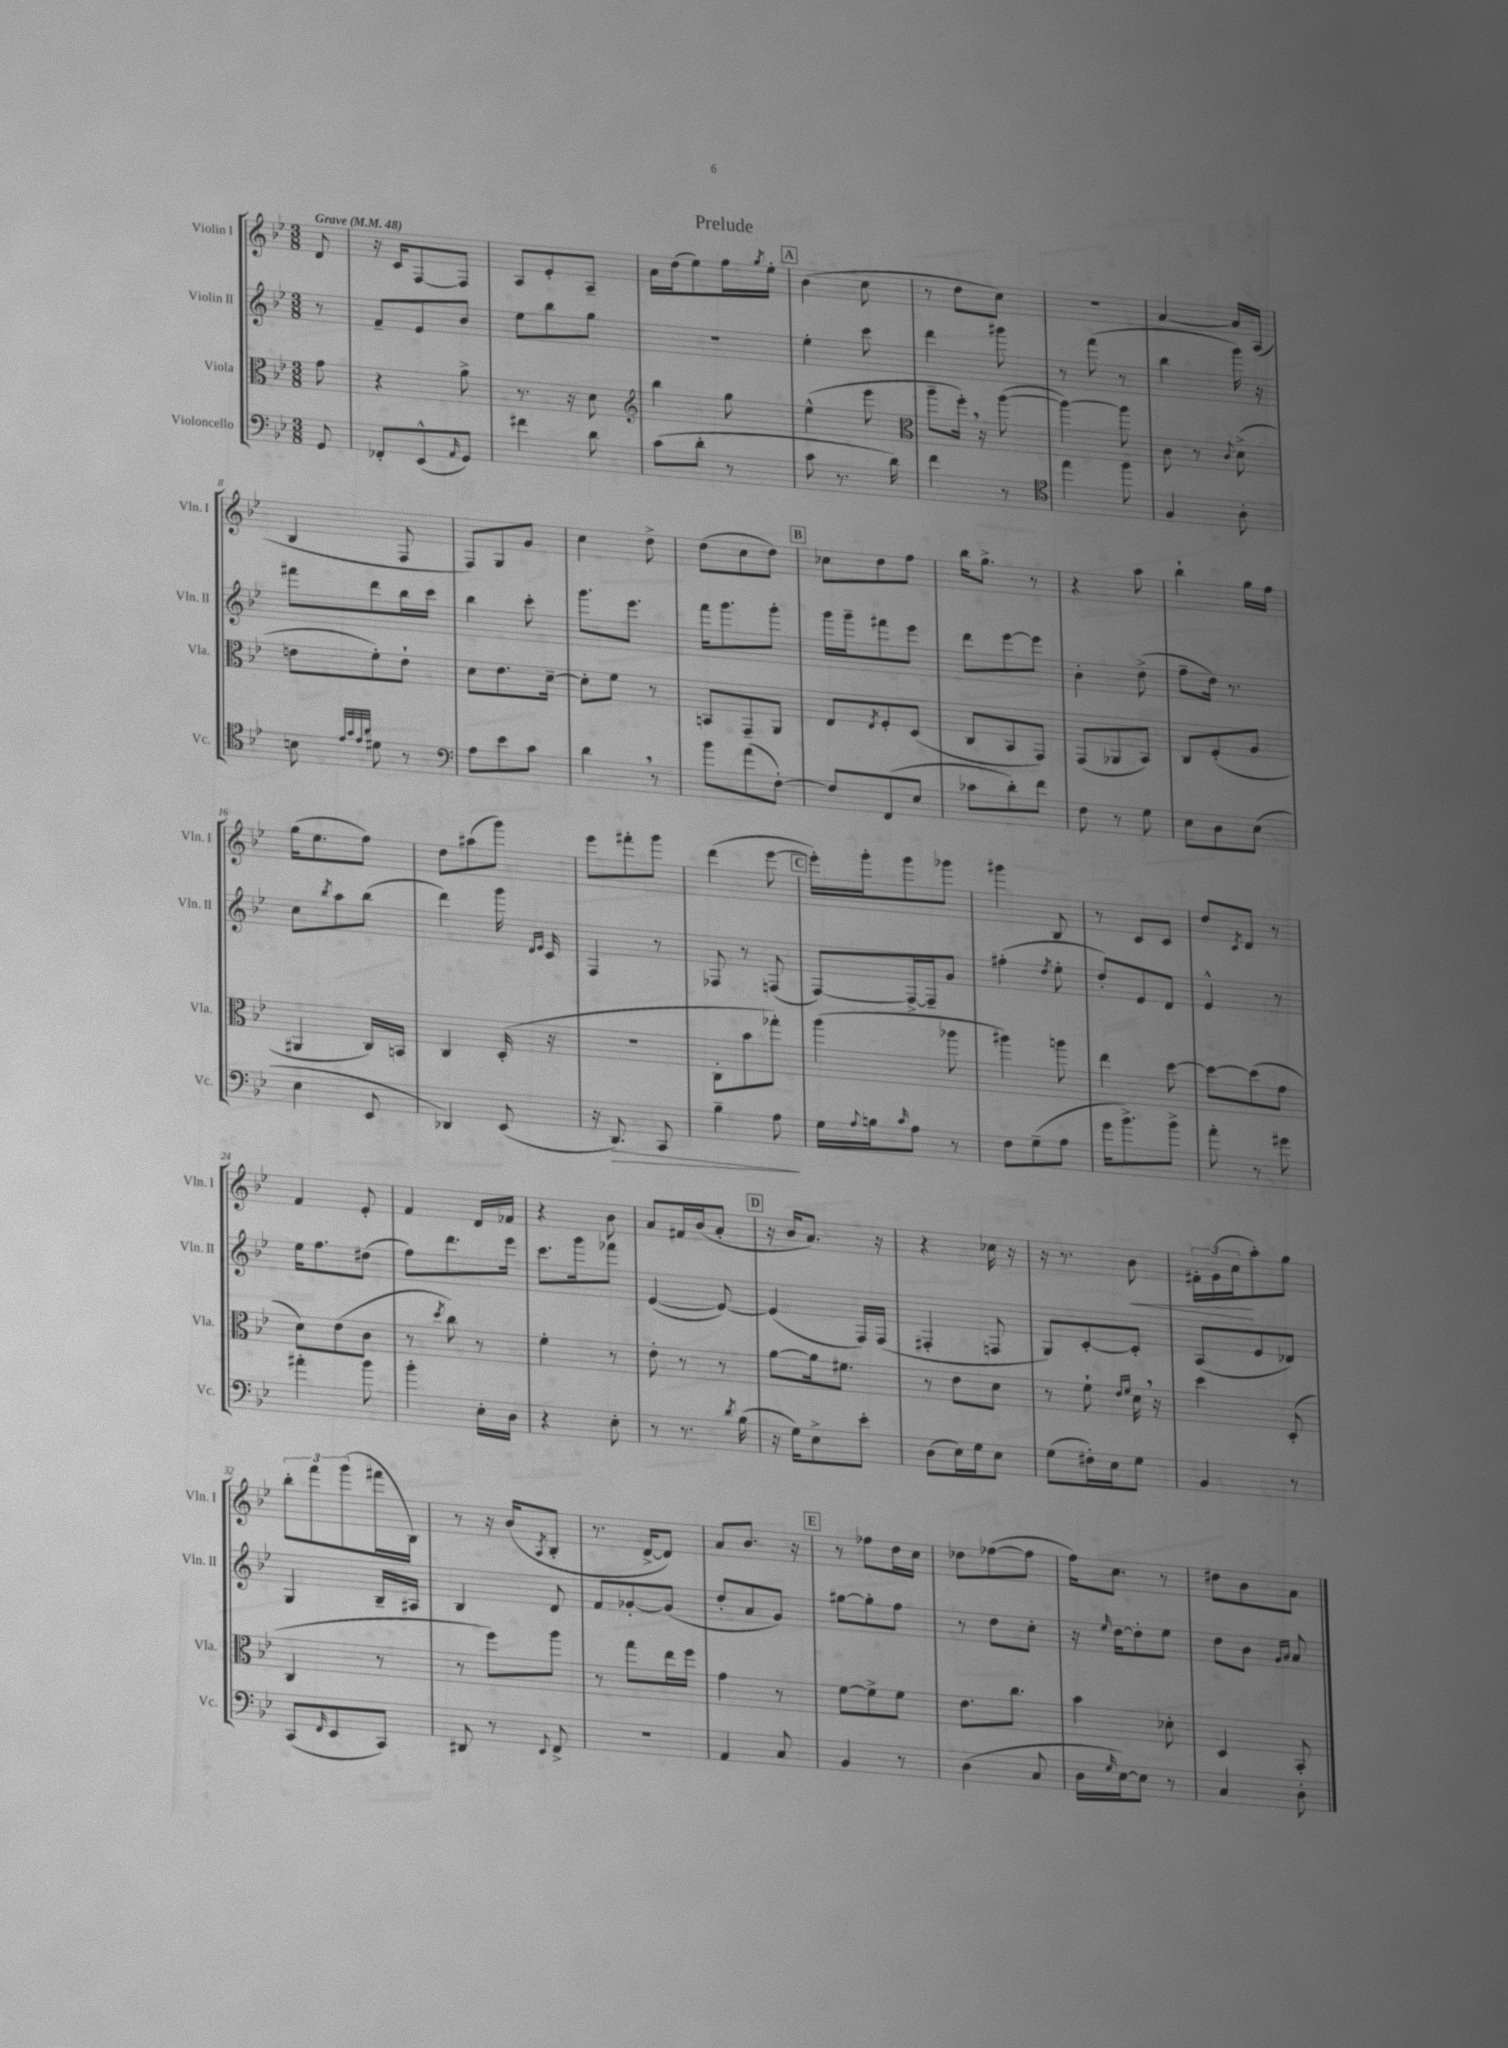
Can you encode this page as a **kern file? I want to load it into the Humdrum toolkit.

**kern	**kern	**kern	**kern
*staff4	*staff3	*staff2	*staff1
*clefF4	*clefC3	*clefG2	*clefG2
*k[b-e-]	*k[b-e-]	*k[b-e-]	*k[b-e-]
*M3/8	*M3/8	*M3/8	*M3/8
*MM48	*MM48	*MM48	*MM48
8GG	8g	8r	8d
=	=	=	=
8FF-'	4r	8f~	16r
.	.	.	16c
(8EE-^^	.	8e-	[8F
16qqAA	.	.	.
8GG)	8a^	8b-	8F]
=	=	=	=
4f#	8.r	8ee-	8A
.	.	8bb-	8e-'
.	16r	.	.
8d	8d	8gg	8A~
=	=	=	=
*	*clefG2	*	*
(8c	4bb-	4.r	16a
.	.	.	(16dd
8d'	.	.	8ee-)
8r	8gg	.	16ff
.	.	.	8qgg
.	.	.	16ee-'
=	=	=	=
8c	(4ee-^^	4ee-'	(4b-
8.r	.	.	.
.	8eee-	8ccc	8cc
16d)	.	.	.
=	=	=	=
*	*clefC3	*	*
4f	8aa~	4ddd	8r
.	16ff')	.	8dd
.	16r	.	.
8r	([8aa	8ggg#	8cc)
=	=	=	=
*clefC4	*	*	*
4ee-	4aa_)	8r	4.r
.	.	(8fff	.
8ff	8aa]	8r	.
=	=	=	=
4F	8c	4bb-	[4a
.	8r	.	.
.	8qqc	.	.
8A'	(8d^	16ggg)	16a]
.	.	16r	(16A
=	=	=	=
8B	8e	8fff#	4B-
32qqe-	.	.	.
32qqg	.	.	.
32qqe-	.	.	.
32qqa	.	.	.
8d#	8f')	8ddd	.
8r	8e`	16bb-	8F
.	.	16ccc	.
=	=	=	=
*clefF4	*	*	*
8A	8d	4bb-	8F)
8e-	8.e-	.	8G
8c	.	8ccc'	8g
.	[16d~	.	.
=	=	=	=
4d	8d']	8.ggg	4cc
.	8f	.	.
.	.	8.eee-	.
8r	8r	.	8dd^
=	=	=	=
8b-	8BB	16fff	(8dd
.	.	8.ggg	.
(8a	8GG~	.	8cc
[8F')	8AA	8ggg'	8dd)
=	=	=	=
8F]	8E-	16ggg	8cc-
.	.	16ggg~	.
.	8qE-	.	.
(8FF	8F'	8fff#	8dd
8E-	(8D	8eee-	8ff
=	=	=	=
8c-	8C	8ddd	16bb-
.	.	.	8.gg^
8d')	8BB-	[8eee-	.
8f	8GG)	8eee-]	8r
=	=	=	=
8F	(8GG	4b-'	4r
8r	8AA-	.	.
8G	8BB-)	(8dd^	8aa
=	=	=	=
8E-	8C	8ff~	4bb-`
8D	(8F'	16dd)	.
.	.	8.r	.
(8E-	8A	.	16gg
.	.	.	16ff
=	=	=	=
4E-	4AA#	8cc	(16gg
.	.	.	8.ee-
.	.	8qbb-	.
.	.	8aa	.
8EE-	16C)	(8bb-	8ff)
.	16BB	.	.
=	=	=	=
4DD-)	4C	4ddd)	8dd
.	.	.	(8aa#
(8EE-	(16D'	16ggg	8ggg)
.	.	16qqd	.
.	.	16qqe-	.
.	16r	16c	.
=	=	=	=
16r	4.r	4F	8eee-
8.DD)	.	.	.
.	.	.	8fff#'
8CC	.	8r	8ggg
=	=	=	=
4B-~	8C'	8F-	(4ddd
.	8b-	8r	.
8A	8gg-')	(8F	[8eee-
=	=	=	=
16G	(4aa	[8F)	16eee-'])
8qqA	.	.	.
16B	.	.	16ggg'
16qqc	.	.	.
8A	.	16F^_	8ggg
.	.	16F~]	.
8r	8aa-	8g	8ggg-
=	=	=	=
8F	4aa#)	(4ff#'	4ggg#
(8G~	.	.	.
.	.	8qdd	.
8A	8aa	8ee-'	8B-
=	=	=	=
16g	4ee-	8dd')	8r
8.b-^)	.	.	.
.	.	8e-	8c
8b-^	[8dd	8d	8c
=	=	=	=
8a'	8dd_	4e-^^	8dd
.	.	.	8qc
8r	(8dd]	.	8d
8g#	8g	8r	8r
=	=	=	=
4a#'	8d)	16ee-	4f
.	.	8.ff	.
.	(8e-	.	.
8b-	8c	(8dd#	8e-'
=	=	=	=
4b-'	8r	8ff)	4f
.	8qdd	.	.
.	8cc)	8.ddd	.
16E-'	8r	.	16d
16D	.	16eee-	16f-
=	=	=	=
4r	4f'	8.ccc	4r
.	.	16ggg	.
8E-'	8r	8fff-	8b-
=	=	=	=
8r	8e-'	([4e-	8a
8.r	8r	.	16f#
.	.	.	(16b-
.	8r	8e-_)	8a'
8qd	.	.	.
(16B-	.	.	.
=	=	=	=
16r	[8a	(4e-]	16r
16G)	.	.	16b-
8E-^	16a]	.	8.a)
.	8.f#	.	.
8e-'	.	16F)	.
.	.	(16F	16r
=	=	=	=
(8D	8r	4F#'	4r
16E-)	8e-	.	.
16G	.	.	.
8E-	8d	8F	16cc-
.	.	.	16r
=	=	=	=
(8G	8r	8G)	16r
.	.	.	8.r
16F#')	8f`	[8c'	.
16E-	.	.	.
.	16qqe-	.	.
.	16qqf	.	.
8G	16d	8c']	8b-
.	16r	.	.
=	=	=	=
4BB-	4dd	(8A	24f#'
.	.	.	(24g
.	.	.	24cc
.	.	8e-	8aa')
8r	(8D'	8d-)	8gg
=	=	=	=
(8CC	4C	4G	12bb-'
.	.	.	12fff
16qqFF	.	.	.
8EE-	.	.	.
.	.	.	(12ggg
8CC)	8r	16B-~	16fff#
.	.	16A#	16B-)
=	=	=	=
8DD#	8r	4B-	8r
8r	8ff)	.	16r
.	.	.	(16b-
8qqEE-	.	.	8qA
8FF^	8aa	8d	8B-'
=	=	=	=
4.r	8r	8f	8.r
.	8gg	[8g-'	.
.	.	.	[16d^
.	16ee-	(8g-]	8d])
.	16ff	.	.
=	=	=	=
4AA	4g	8dd'	8a
.	.	8a	8.b-
8C	8r	8g)	.
.	.	.	16r
=	=	=	=
4BB-	[8f	[8gg#	8r
.	8f^]	8gg#']	8ff-
8r	8f	8ff	16dd
.	.	.	16cc
=	=	=	=
(4D	8.e-	8r	8dd-
.	.	8dd	([8ff-
.	8.cc	.	.
8C	.	8cc'	8ff-]
=	=	=	=
16D	4b-	16r	16ff)
16qqG	.	16qqee-	.
[16E-)	.	[16dd	8.cc
8E-]	.	8dd']	.
8r	8d-'	8ee-	8r
=	=	=	=
4C	4D	8dd	8dd#
.	.	8b-	8b-
.	.	16qqg	.
.	.	16qqa	.
8D'	8BB-'	8a	8a
==	==	==	==
*-	*-	*-	*-
